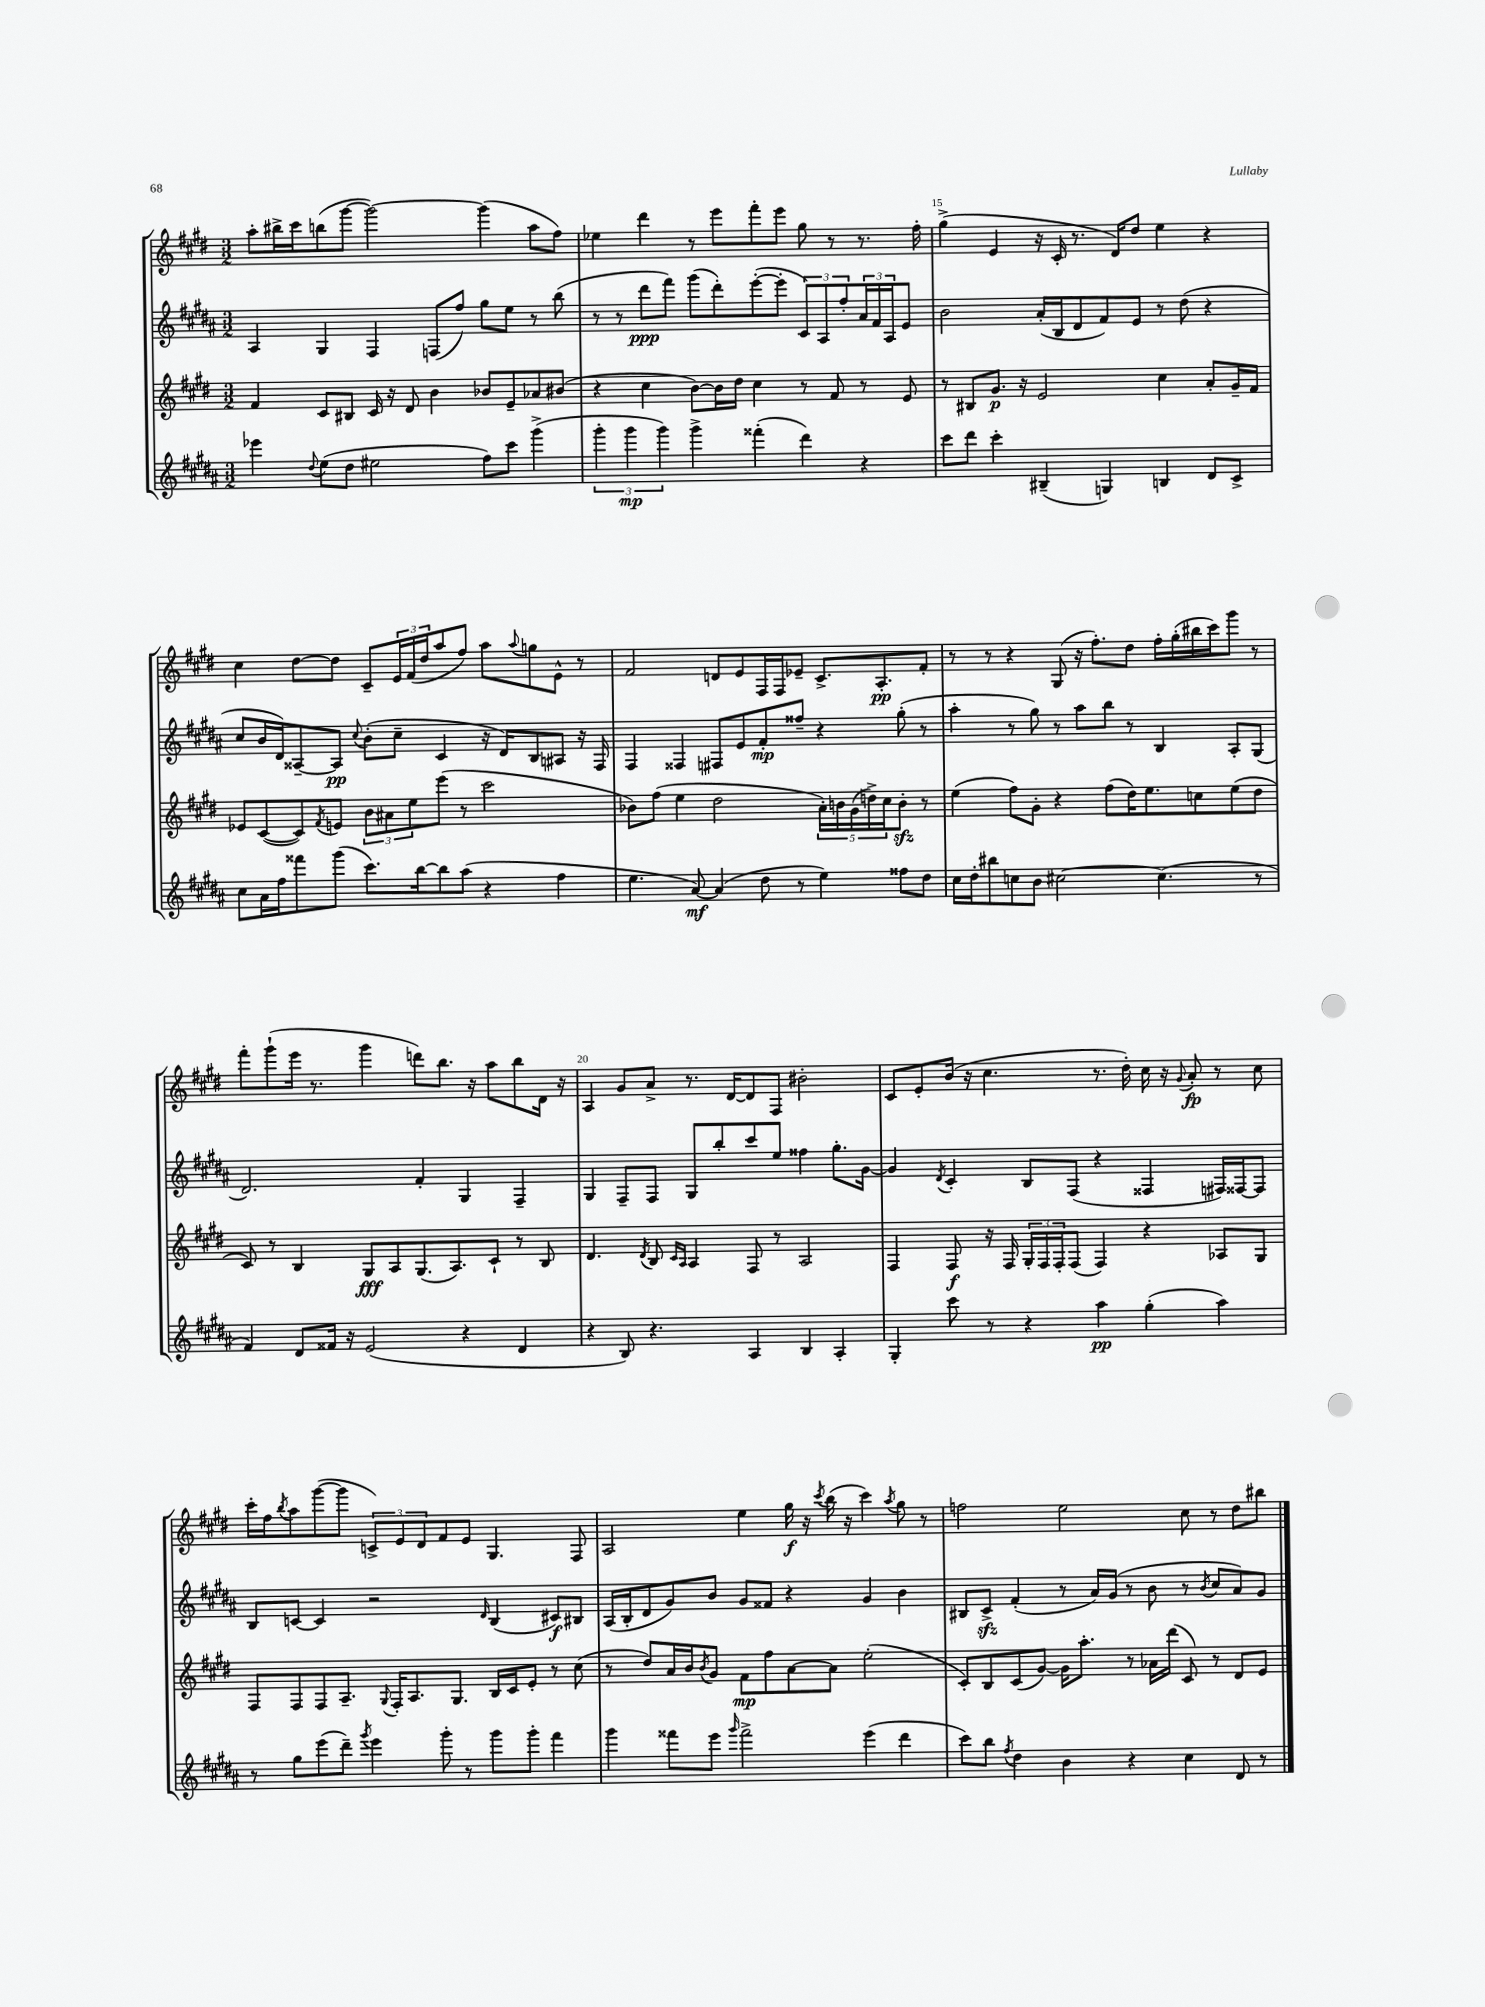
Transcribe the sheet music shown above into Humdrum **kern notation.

**kern	**kern	**kern	**kern
*staff4	*staff3	*staff2	*staff1
*clefG2	*clefG2	*clefG2	*clefG2
*k[f#c#g#d#a#]	*k[f#c#g#d#]	*k[f#c#g#d#a#]	*k[f#c#g#d#]
*M3/2	*M3/2	*M3/2	*M3/2
4eee-\	4f#/	4A#/	8aa'\L
.	.	.	16bb#^\L
.	.	.	16ccc#\J
8qqdd#/	.	.	.
(8ee\L	8c#/L	4G#/	(8bb\
8dd#\J	8B#/J	.	[8ggg#\J
2ee#\	16c#/	4F#/	2ggg#\_)
.	16r	.	.
.	8d#/	.	.
.	4b\	(8F/L	.
.	.	8ff#/J)	.
8ff#\L)	8b-/L	8gg#\L	(4ggg#\]
8ccc#\J	8e~/	8ee\J	.
(4ggg#^\	8a-/	8r	8aa\L
.	(8b#/J	(8bb\	8ff#\J)
=	=	=	=
6ggg#'\	4r	8r	4ee-\
.	.	8r	.
6ggg#\	.	.	.
.	4cc#\	8ddd#\L	4ddd#\
6ggg#\)	.	.	.
.	.	8fff#\J)	.
4ggg#^\	[8b\L)	(8ggg#\L	8r
.	16b\]L	8ddd#'\)	8eee\L
.	16dd#\JJ	.	.
(4fff##'\	4cc#\	([8eee'\	8fff#'\
.	.	8eee'\]J	8eee\J
4ddd#\)	8r	12c#/L)	8gg#\
.	.	12A#/	.
.	8f#/	.	8r
.	.	12ff#'/	.
4r	8r	24a#/L	8.r
.	.	24f#/	.
.	.	24A#/J	.
.	8e/	8e/J	.
.	.	.	16ff#'\
=	=	=	=
8ccc#\L	8r	2b\	(4gg#^\
8ddd#\J	8B#/L	.	.
4ccc#'\	8.g#/J	.	4e/
.	16r	.	.
(4B#~/	2e/	(16a#'/LL	16r
.	.	16B/J	16c#'/
.	.	8d#/	8.r
4G/)	.	8f#/)	.
.	.	.	16d#/LK)
.	.	8e/J	8dd#/J
4B/	4cc#\	8r	4ee\
.	.	(8dd#\	.
8d#/L	8a'/L	4r	4r
8c#^/J	16g#~/L	.	.
.	16f#/JJ	.	.
=	=	=	=
8cc#\L	8e-/L	8cc#/L	4cc#\
16a#\L	([8c#/	16b/L	.
16ff#\J	.	16d#/J)	.
8fff##\	8c#/])	[8A##~/	[8dd#\L
.	8qf#/	.	.
(8ggg#\J	8e/J	8A##/]J	8dd#\]J
.	.	8qqcc#/	.
8.ccc#\L)	12b\L	(8b'\L	8c#~/L
.	12a#\	.	.
.	.	8cc#~\J	24e/L
.	12ee\	.	(24f#/
[16bb\k	.	.	.
.	.	.	24dd#/J
8bb\]	(8eee\J	4c#/	8aa/
(8aa#\J	8r	.	8ff#/J)
4r	2ccc#\	16r	8aa\L
.	.	16d#/LK)	.
.	.	.	8qqaa/
.	.	8B/	8gg\
4ff#\	.	8A#/J	8e^^\J
.	.	16r	8r
.	.	16F#/	.
=	=	=	=
4.ee\	8b-\L)	4F#/	2f#/
.	(8ff#\J	.	.
.	4ee\	4F##/	.
[8a#/)	.	.	.
(4a#/]	2dd#\	8F#/L	8d/L
.	.	8e/	8e/
8dd#\	.	8f#'/	16F#/L
.	.	.	16F#/J
8r	.	8ff##~/J	8e-~/J
4ee\)	20a'\LL)	4r	8.c#^/L
.	20b\	.	.
.	(20g#\	.	.
.	20dd^\)	.	.
.	.	.	8.A'/
.	20cc#\J	.	.
8ff##\L	8b'\J	(8gg#'\	.
8dd#\J	8r	8r	8f#'/J
=	=	=	=
16cc#\LL	(4ee\	4aa#'\	8r
16dd#'\J	.	.	.
8bb#\	.	.	8r
8cc\	8ff#\L)	8r	4r
8b\J	8g#'\J	8gg#\)	.
[2cc#\	4r	8r	(8G#/
.	.	8aa#\L	16r
.	.	.	8.ff#'\L)
.	(8ff#\L	8bb\J	.
.	16dd#\K)	8r	8dd#\J
.	8.ee\	.	.
(4.cc#\]	.	4B/	16ff#'\LL
.	.	.	(16gg#'\
.	8cc\	.	16bb#\
.	.	.	16ccc#\J)
.	(8ee\	8A#'/L	8ggg#\J
8r	8dd#\J	(8G#/J	8r
=	=	=	=
4f#/)	8c#/)	2.d#/)	8fff#'\L
.	8r	.	(8ggg#`\
8d#/L	4B/	.	16eee\Jk
.	.	.	8.r
16f##/Jk	.	.	.
16r	.	.	.
(2e/	8G#/L	.	4ggg#\
.	8A/	.	.
.	(8.G#/	4f#'/	8ddd\L)
.	.	.	8.bb\J
.	8.A/)	.	.
4r	.	4G#/	.
.	.	.	16r
.	8c#`/J	.	8aa\L
4d#/	8r	4F#~/	8bb\
.	8B/	.	16d#\Jk
.	.	.	16r
=	=	=	=
4r	4.d#/	4G#/	4A/
8B/)	.	8F#~/L	8g#/L
.	8qd#/	.	.
4.r	8B/	8F#/J	8a^/J
.	16qqc#/LL	.	.
.	16qqA/JJ	.	.
.	4A/	8G#/L	8.r
.	.	8bb'/	.
.	.	.	[16d#/LK
4A#/	8F#/	8ccc#/	8d#/]
.	8r	8ee/J	8F#/J
4B/	2A/	4ff##\	2b#'\
4A#'/	.	8.gg#'\L	.
.	.	[16g#\Jk	.
=	=	=	=
4G#'/	4F#/	4g#/]	8c#/L
.	.	.	8e'/
.	.	8qd#/	.
8ccc#\	8F#/	4c#'/	(16b/Jk
.	.	.	16r
8r	16r	.	4.cc#\
.	16F#/	.	.
4r	24G#'/LL	8B/L	.
.	24F#/	.	.
.	24F#'/J	.	.
.	(8F#/J	(8F#/J	.
4aa#\	4F#/)	4r	8.r
.	.	.	16dd#'\)
(4gg#'\	4r	4F##/	16cc#\
.	.	.	16r
.	.	.	8qqg#/
.	.	.	8a'/
4aa#\)	8A-/L	16F#/LL)	8r
.	.	[16F##/J	.
.	8G#/J	8F##/]J	8cc#\
=	=	=	=
8r	8F#/L	8B/L	16ccc#'\LL
.	.	.	16ff#\J
.	.	.	8qbb/
8gg#\L	8F#/	[8c/J	8aa\
(8eee\	8F#/	4c/]	([8ggg#\
8ddd#~\J)	8.A~/J	.	8ggg#\]J
8qggg#/	.	.	.
4eee\	.	2r	12c^/L)
.	8qqG#/	.	.
.	16F#'/LK	.	.
.	.	.	12e/
.	8.A/	.	.
.	.	.	12d#/
8ggg#'\	.	.	8f#/
.	8.G#/J	.	.
8r	.	.	8e/J
.	.	16qqd#/	.
8ggg#\L	16B/LL	(4B/	4.G#/
.	16c#/J	.	.
8ggg#'\J	8e'/J	.	.
4fff#\	8r	8c#/L)	.
.	(8cc#\	8B#/J	8F#/
=	=	=	=
4ggg#\	8r	(16A#/LL	2A/
.	.	16B'/J	.
.	8dd#/L)	8d#/	.
8fff##\L	16a/L	8g#/)	.
.	16b/J	.	.
.	8qb/	.	.
8eee\J	8g#/J	8b/J	.
16qqggg#/	.	.	.
2fff##^\	8f#\L	8g#/L	4ee\
.	8ff#\	8f##/J	.
.	[8a\	4r	16gg#\
.	.	.	16r
.	.	.	8qccc#/
.	8a\]J	.	(16bb\
.	.	.	16r
(4eee\	(2ee'\	4g#/	4ccc#\)
.	.	.	8qaa/
4ddd#\	.	4b\	8gg#\
.	.	.	8r
=	=	=	=
8ccc#\L)	8c#'/L)	8B#/L	2ff\
8bb\J	8B/	8c#^/J	.
8qff#/	.	.	.
4dd#\	(8c#/	(4f#'/	.
.	[8g#/J)	.	.
4b\	16g#\]LK	8r	2ee\
.	8.aa'\J	.	.
.	.	16a#/LL)	.
.	.	(16g#/JJ	.
4r	8r	8r	.
.	16a-\LL	8b\	.
.	(16ddd#\JJ	.	.
4cc#\	8c#/)	8r	8cc#\
.	.	8qb/	.
.	8r	8cc#/L	8r
8d#/	8d#/L	8a#/)	8dd#\L
8r	8e/J	8g#/J	8bb#\J
==	==	==	==
*-	*-	*-	*-
